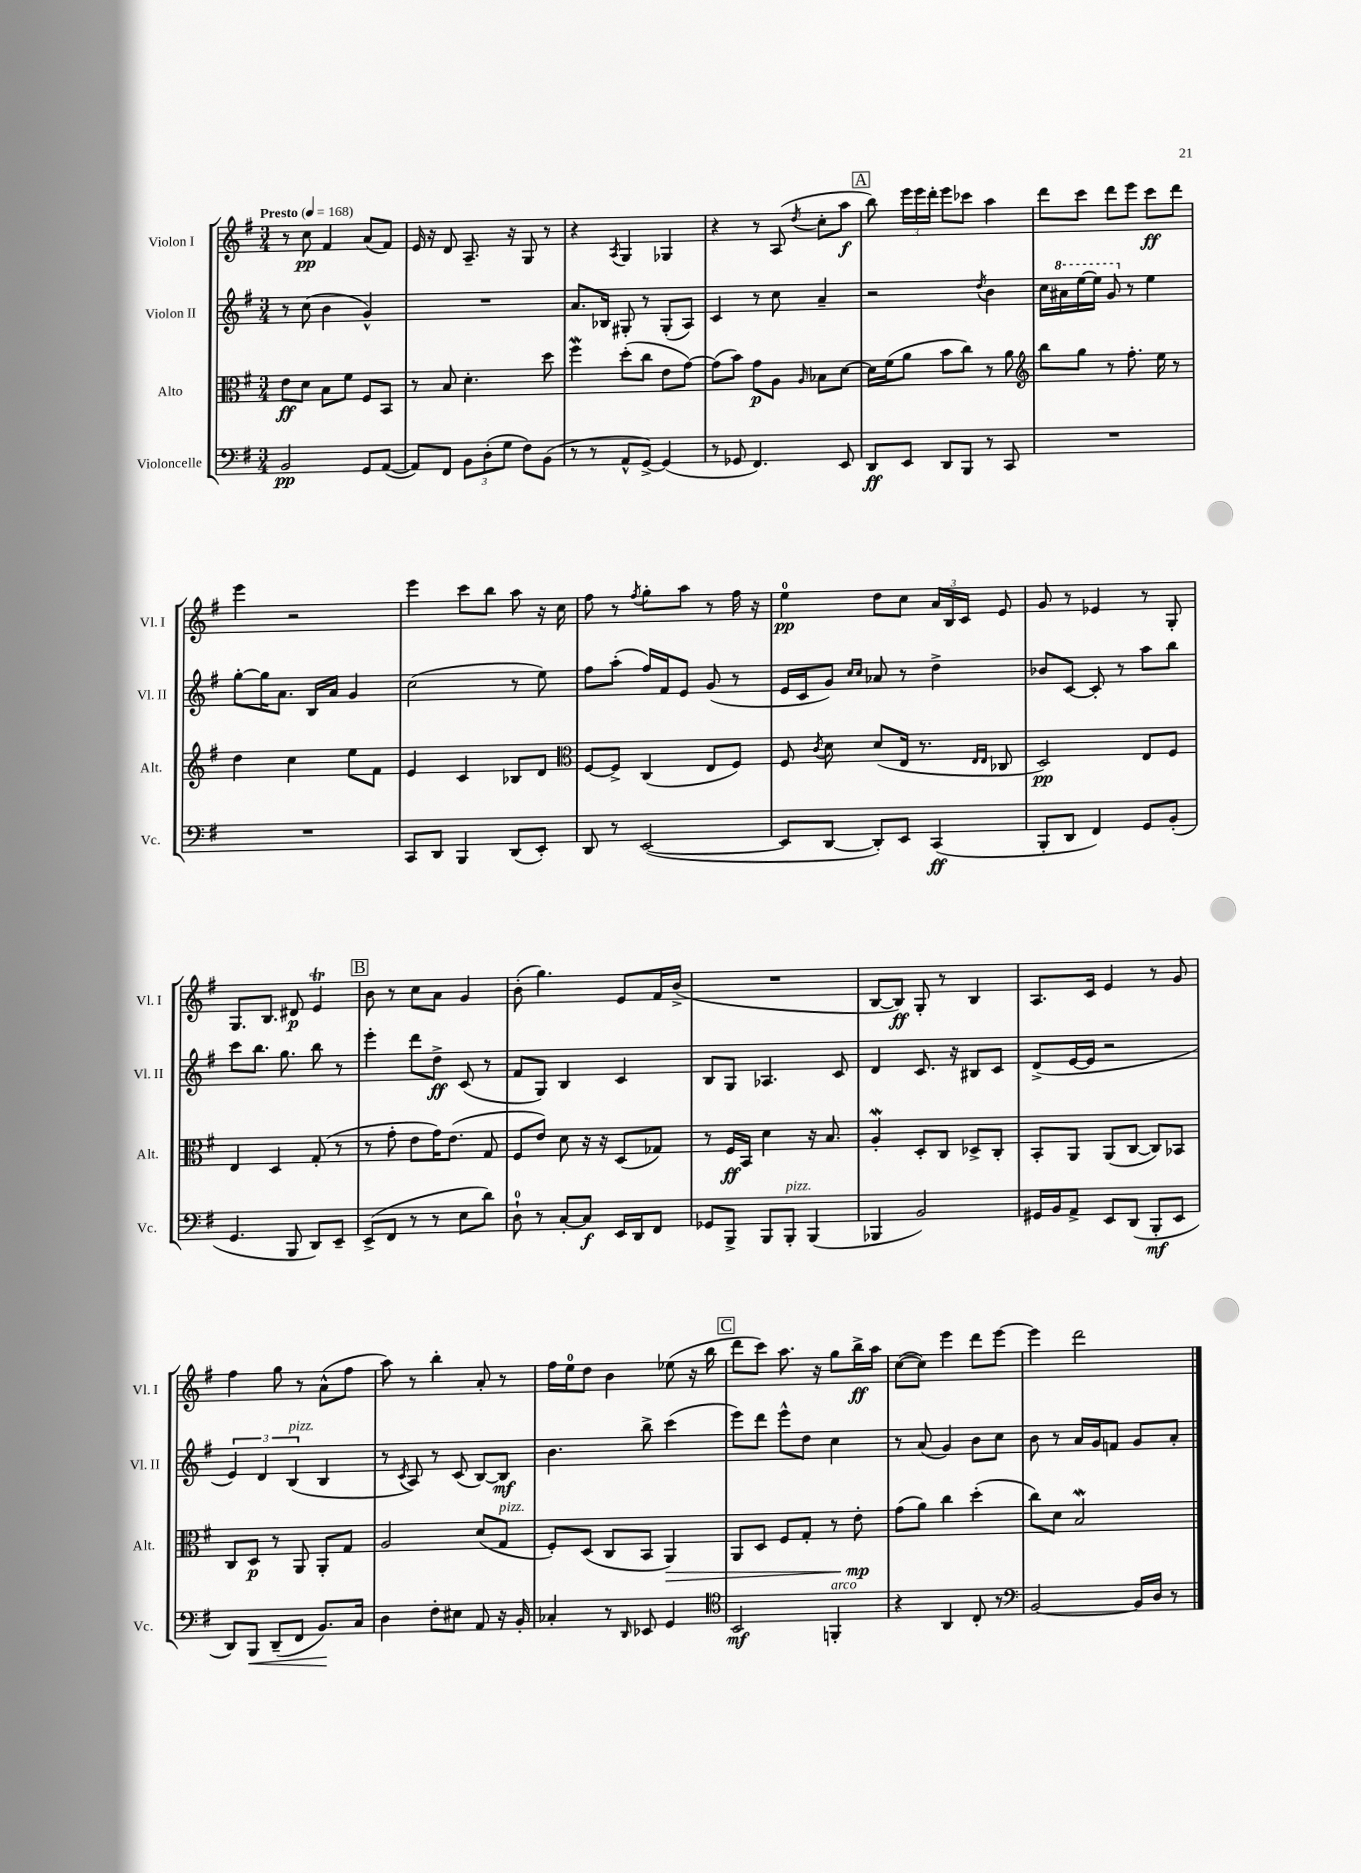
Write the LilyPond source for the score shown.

<<
\new StaffGroup <<
\new Staff = "s0" \with { instrumentName = "Violon I" shortInstrumentName = "Vl. I" } {
    \clef treble \key g \major \numericTimeSignature \time 3/4 \tempo "Presto" 4 = 168
    \autoBeamOff r8 c''8\pp fis'4 a'8[( fis'8]) |
    e'16 r16 d'8 a8.-- r16 g8 r8 |
    r4 \acciaccatura { a8 } g4 ges4 |
    r4 r8 a8( \acciaccatura { d''8 } c''8[-. a''8]\f |
    \mark \markup { \box "A" } b''8) \tuplet 3/2 { e'''16[ e'''16 d'''16]-. } e'''8[ ces'''8] a''4 |
    d'''8[ c'''8] d'''8[ e'''8] c'''8[\ff d'''8] |
    e'''4 r2 |
    e'''4 c'''8[ b''8] a''8 r16 c''16 |
    fis''8 r8 \acciaccatura { fis''8 } g''8[-. a''8] r8 fis''16 r16 |
    e''4-0\pp d''8[ c''8] \tuplet 3/2 { a'16[ b16 c'16] } e'8 |
    g'8 r8 ees'4 r8 g8-. |
    g8.[ b8.] dis'8\p e'4\trill |
    \mark \markup { \box "B" } b'8 r8 c''8[ a'8] g'4 |
    b'8-.( g''4.) e'8[ fis'16 b'16]->( |
    R2. |
    b8[~ b8]\ff) g8-. r8 b4 |
    a8.[ c'16] e'4 r8 g'8 |
    fis''4 g''8 r8 a'8[-^( fis''8] |
    a''8) r8 b''4-. a'8-. r8 |
    fis''16[ e''16-0 d''8] b'4 ees''8( r16 b''16 |
    \mark \markup { \box "C" } d'''8[ c'''8]) a''8. r16 g''8[ b''16->\ff a''16] |
    c''8[~( c''8]) e'''4 d'''8[ e'''8]~ |
    e'''4 d'''2 \bar "|." |
}
\new Staff = "s1" \with { instrumentName = "Violon II" shortInstrumentName = "Vl. II" } {
    \clef treble \key g \major \numericTimeSignature \time 3/4
    \autoBeamOff r8 c''8( b'4 g'4-^) |
    R2. |
    a'8.[ bes16] gis8-. r8 gis8[-.( a8]) |
    c'4 r8 c''8 a'4-- |
    \mark \markup { \box "A" } r2 \acciaccatura { d''8 } b'4 |
    c''16[ \ottava #1 ais''16 e'''16~ e'''16] g''8 \ottava #0 r8 e''4 |
    g''8[~-. g''16 a'8.] b16[ a'16] g'4 |
    c''2( r8 e''8) |
    fis''8[ a''8]-.( fis''16[) fis'16 e'8] g'8( r8 |
    e'16[ c'16 g'8]) \grace { c''16[ c''16] } aes'8 r8 d''4-> |
    bes'8[ c'8]~ c'8-. r8 a''8[ b''8] |
    c'''8[ b''8.] g''8. b''8 r8 |
    \mark \markup { \box "B" } e'''4-. d'''8[ d''8]->\ff c'8( r8 |
    fis'8[ g8]) b4 c'4 |
    b8[ g8] aes4. c'8 |
    d'4 c'8. r16 bis8[ c'8] |
    d'8[->( e'16~ e'16] r2 |
    \tuplet 3/2 { e'4) d'4 b4^\markup { \italic "pizz." }( } b4 |
    r8 \acciaccatura { c'8 } a8) r8 c'8( b8[~) b8]\mf |
    b'4. b''8-> c'''4( |
    \mark \markup { \box "C" } e'''8[) d'''8] e'''8[-^ d''8] c''4 |
    r8 a'8( g'4) b'8[ c''8] |
    b'8 r8 a'16[ g'16 f'8] g'8[ a'8]-. \bar "|." |
}
\new Staff = "s2" \with { instrumentName = "Alto" shortInstrumentName = "Alt." } {
    \clef alto \key g \major \numericTimeSignature \time 3/4
    \autoBeamOff e'8[\ff d'8] b8[ fis'8] fis8[ b,8] |
    r8 b8 d'4.-. d''8 |
    fis''4\mordent d''8[-.( c''8] e'8[ g'8]~) |
    g'8[( b'8]) g'8[\p a8] \grace { a16 } bes8[ d'8]~ |
    \mark \markup { \box "A" } d'16[ fis'16( a'8] b'8[ c''8]) r8 a'8 |
    \clef treble b''8[ g''8] r8 fis''8.-. e''16 r8 |
    d''4 c''4 e''8[ fis'8] |
    e'4 c'4 bes8[ d'8] |
    \clef alto fis8[~ fis8]-> c4( e8[ fis8]) |
    fis8 \acciaccatura { c'8 } d'8 d'8[( e16] r8. \grace { e16[ e16] } ces8 |
    d2\pp) e8[ fis8] |
    e4 d4 g8-.( r8 |
    \mark \markup { \box "B" } r8 g'8-. e'8[ g'16) e'8.]( g8 |
    fis8[ e'8]) d'8 r16 r16 d8[( ges8]) |
    r8 fis16[\ff b,16] d'4 r16 b8. |
    a4-.\mordent d8[-. c8] des8[-> c8]-. |
    b,8[-. a,8] a,8[( c8]~ c8[) bes,8] |
    c8[ d8]\p r8 a,8 a,8[-. g8] |
    a2 d'8[( g8]^\markup { \italic "pizz." } |
    fis8[-.) d8]( c8[ b,8] a,4\>) |
    \mark \markup { \box "C" } a,8[ d8] fis8[ g8]-. r8 e'8-.\mp\! |
    g'8[( a'8]) c''4 d''4-.( |
    c''8[) d'8] b2\mordent \bar "|." |
}
\new Staff = "s3" \with { instrumentName = "Violoncelle" shortInstrumentName = "Vc." } {
    \clef bass \key g \major \numericTimeSignature \time 3/4
    \autoBeamOff b,2\pp g,8[ a,8]~( |
    a,8[) fis,8] \tuplet 3/2 { b,8[ d8-.( g8] } fis8[) b,8]( |
    r8 r8 a,8[-^ g,8]~->) g,4( |
    r8 ges,8 fis,4.) e,8 |
    \mark \markup { \box "A" } d,8[\ff e,8] d,8[ b,,8] r8 c,8 |
    R2. |
    R2. |
    c,8[ d,8] b,,4 d,8[( e,8]-.) |
    d,8 r8 e,2~( |
    e,8[ d,8]~ d,8[-.) e,8] c,4\ff( |
    b,,8[-. d,8] fis,4) g,8[ b,8]-.( |
    g,4. b,,8 d,8[) e,8]-- |
    \mark \markup { \box "B" } e,8[->( fis,8] r8 r8 e8[ d'8]) |
    d8-0-! r8 c8[~-. c8]\f e,16[ d,16 fis,8] |
    ges,8[ b,,8]-> b,,8[ b,,8]-.^\markup { \italic "pizz." } b,,4( |
    bes,,4 b,2) |
    gis,16[ b,16 a,8]-> e,8[ d,8]( b,,8[-.\mf e,8] |
    d,8[) b,,8]\< d,8[--( fis,8] b,8.[\!) c16] |
    d4 fis8[-. eis8] a,8 r16 b,16-. |
    ces4-. r8 \grace { d,16 } ees,8 g,4 |
    \mark \markup { \box "C" } \clef tenor b,2\mf f,4-.^\markup { \italic "arco" } |
    r4 a,4 c8-. r8 |
    \clef bass b,2~ b,16[ d16] r8 \bar "|." |
}
>>
>>
\layout { \context { \Score \remove "Bar_number_engraver" } }
